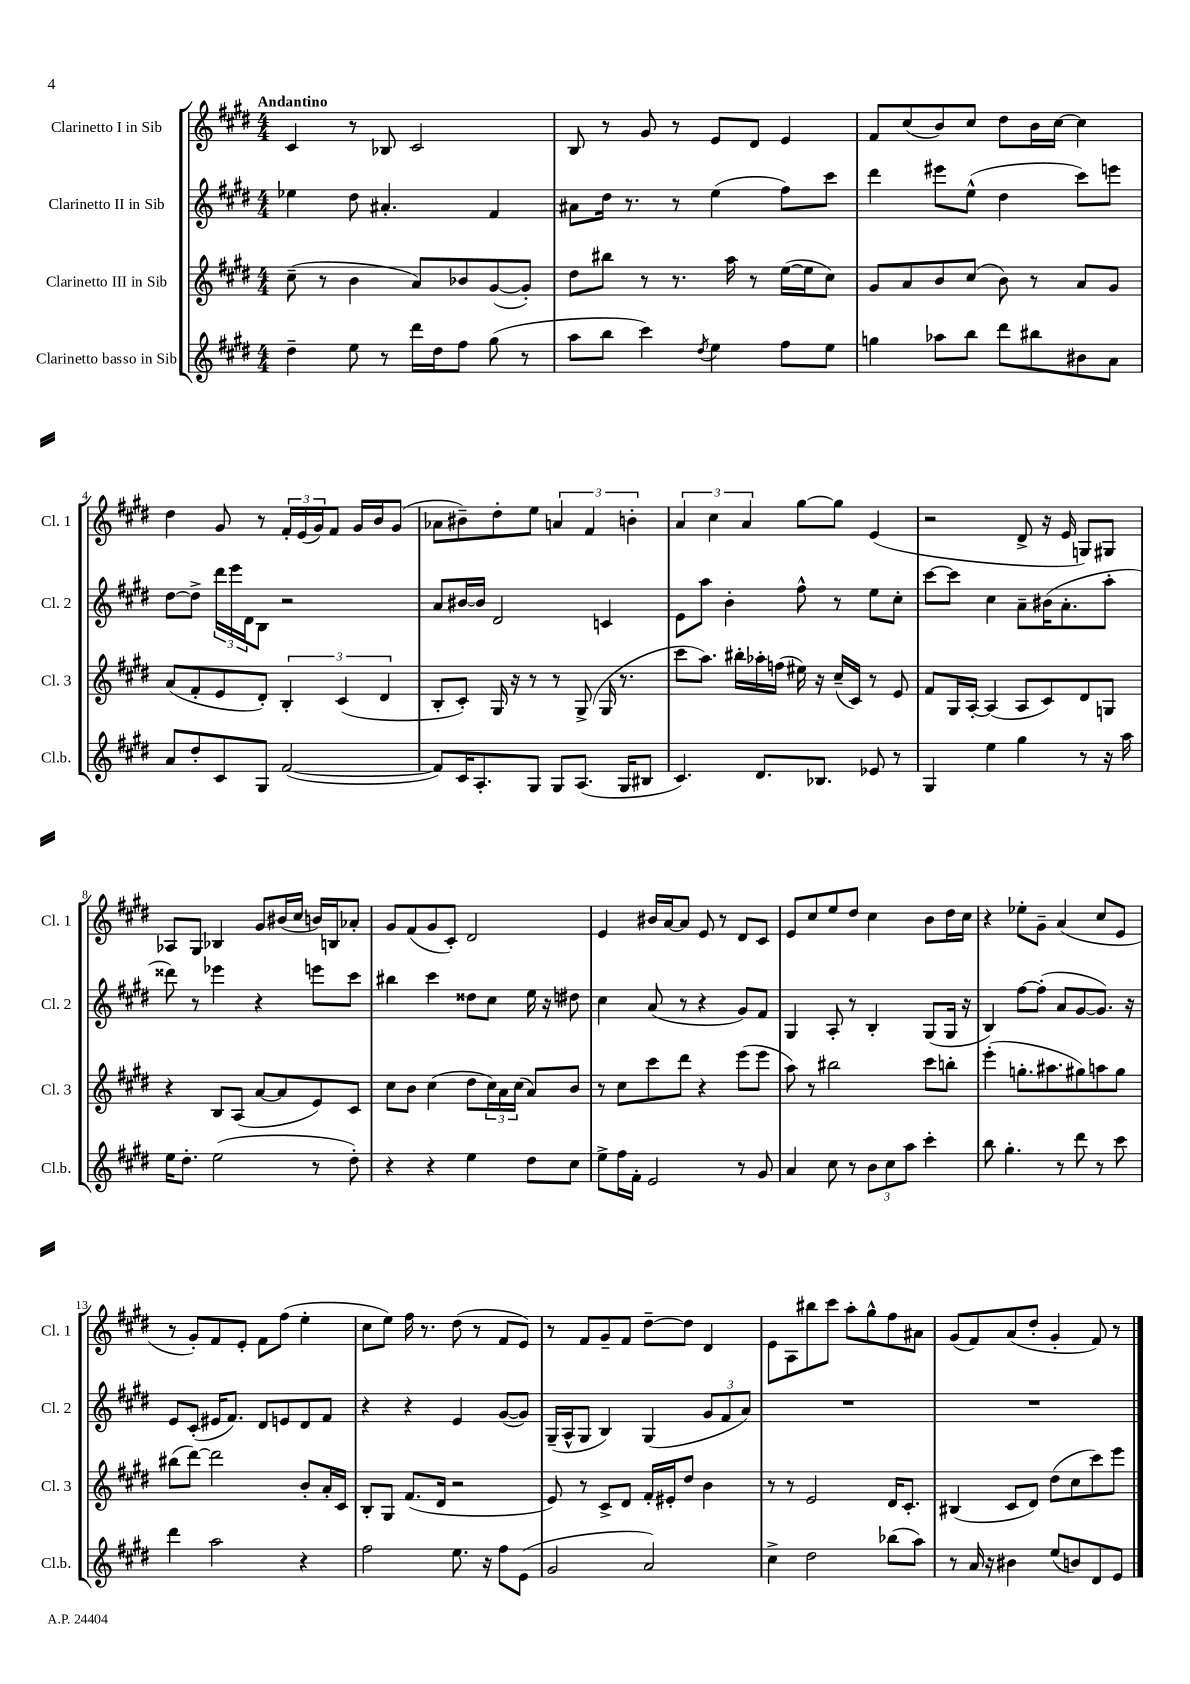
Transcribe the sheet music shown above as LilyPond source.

<<
\new StaffGroup <<
\new Staff = "s0" \with { instrumentName = "Clarinetto I in Sib" shortInstrumentName = "Cl. 1" } {
    \clef treble \key e \major \numericTimeSignature \time 4/4 \tempo "Andantino"
    cis'4 r8 bes8 cis'2 |
    b8 r8 gis'8 r8 e'8 dis'8 e'4 |
    fis'8 cis''8( b'8) cis''8 dis''8 b'16 cis''16~ cis''4 |
    dis''4 gis'8 r8 \tuplet 3/2 { fis'16-. e'16( gis'16) } fis'8 gis'16 b'16 gis'8( |
    aes'8 bis'8--) dis''8-. e''8 \tuplet 3/2 { a'4 fis'4 b'4-. } |
    \tuplet 3/2 { a'4 cis''4 a'4 } gis''8~ gis''8 e'4( |
    r2 dis'8-> r16 e'16 g8) gis8 |
    aes8 gis8 bes4 gis'8 bis'16( cis''16 b'16) b16 aes'8-. |
    gis'8 fis'8( gis'8 cis'8-.) dis'2 |
    e'4 bis'16 a'16~ a'8 e'8 r8 dis'8 cis'8 |
    e'8 cis''8 e''8 dis''8 cis''4 b'8 dis''16 cis''16 |
    r4 ees''8-. gis'8-- a'4( cis''8 e'8 |
    r8 gis'8-.) fis'8 e'8-. fis'8 fis''8( e''4-. |
    cis''8 e''8) fis''16 r8. dis''8( r8 fis'8 e'8) |
    r8 fis'8 gis'8-- fis'8 dis''8~-- dis''8 dis'4 |
    e'8 a8 bis''8 cis'''8 a''8-. gis''8-^ fis''8 ais'8 |
    gis'8( fis'8) a'8( dis''8-. gis'4-. fis'8) r8 \bar "|." |
}
\new Staff = "s1" \with { instrumentName = "Clarinetto II in Sib" shortInstrumentName = "Cl. 2" } {
    \clef treble \key e \major \numericTimeSignature \time 4/4
    ees''4 dis''8 ais'4.-. fis'4 |
    ais'8 dis''16 r8. r8 e''4( fis''8) cis'''8 |
    dis'''4 eis'''8 e''8-^( dis''4 cis'''8) e'''8 |
    dis''8~ dis''8-> \tuplet 3/2 { dis'''16 e'''16 dis'16 } b8 r2 |
    a'8 bis'16~ bis'16 dis'2 c'4 |
    e'8 a''8 b'4-. fis''8-^ r8 e''8 cis''8-. |
    cis'''8~ cis'''8 cis''4 a'8-- bis'16( a'8.-. a''8-. |
    disis'''8) r8 ees'''4 r4 e'''8 cis'''8 |
    bis''4 cis'''4 disis''8 cis''8 e''16 r16 dis''8 |
    cis''4 a'8( r8 r4 gis'8) fis'8 |
    gis4 a8-. r8 b4-. gis8( gis16 r16 |
    b4) fis''8~ fis''8-.( a'8 gis'8~ gis'8.) r16 |
    e'8 cis'8-.( eis'16 fis'8.) dis'8 e'8 dis'8 fis'8 |
    r4 r4 e'4 gis'8~( gis'8) |
    gis16--( a16-^ gis8 b4) gis4( \tuplet 3/2 { gis'8 fis'8 a'8) } |
    R1 |
    R1 \bar "|." |
}
\new Staff = "s2" \with { instrumentName = "Clarinetto III in Sib" shortInstrumentName = "Cl. 3" } {
    \clef treble \key e \major \numericTimeSignature \time 4/4
    cis''8--( r8 b'4 a'8) bes'8 gis'8~( gis'8-.) |
    dis''8 bis''8 r8 r8. a''16 r8 e''16~( e''16 cis''8) |
    gis'8 a'8 b'8 cis''8( b'8) r8 a'8 gis'8 |
    a'8( fis'8-. e'8 dis'8-.) \tuplet 3/2 { b4-. cis'4( dis'4 } |
    b8-. cis'8-.) gis16 r16 r8 r8 gis8->( gis16 r8. |
    cis'''8 a''8.) bis''16-. aes''16-. f''16( eis''16) r16 cis''16--( cis'16) r8 e'8 |
    fis'8 gis16 a16~-. a4( a8 cis'8) dis'8 g8 |
    r4 b8 a8( a'8~ a'8 e'8) cis'8 |
    cis''8 b'8 cis''4( dis''8 \tuplet 3/2 { cis''16) a'16 cis''16( } a'8) b'8 |
    r8 cis''8 cis'''8 dis'''8 r4 e'''8( e'''8 |
    a''8) r8 bis''2 cis'''8 b''8-. |
    e'''4-.( g''8.-. ais''8. gis''8) a''8 gis''8 |
    bis''8( dis'''8~) dis'''2 b'8-. a'16-. cis'16 |
    b8-. gis8 fis'8.( dis'16 r2 |
    e'8) r8 cis'8-> dis'8 fis'16-. eis'16-. dis''8 b'4 |
    r8 r8 e'2 dis'16 cis'8.-. |
    bis4( cis'8 dis'8) dis''8( cis''8 cis'''8) e'''8 \bar "|." |
}
\new Staff = "s3" \with { instrumentName = "Clarinetto basso in Sib" shortInstrumentName = "Cl.b." } {
    \clef treble \key e \major \numericTimeSignature \time 4/4
    dis''4-- e''8 r8 dis'''16 dis''16 fis''8 gis''8( r8 |
    a''8 b''8 cis'''4) \acciaccatura { dis''8 } e''4 fis''8 e''8 |
    g''4 aes''8 b''8 dis'''8 bis''8 bis'8 a'8 |
    a'8 dis''8-. cis'8 gis8 fis'2~( |
    fis'8) cis'16 a8.-. gis8 gis8 a8.( gis16 bis8 |
    cis'4.) dis'8. bes8. ees'8 r8 |
    gis4 e''4 gis''4 r8 r16 a''16 |
    e''16 dis''8.-. e''2( r8 dis''8-.) |
    r4 r4 e''4 dis''8 cis''8 |
    e''8-> fis''16 fis'16-. e'2 r8 gis'8 |
    a'4 cis''8 r8 \tuplet 3/2 { b'8 cis''8 a''8 } cis'''4-. |
    b''8 gis''4.-. r8 dis'''8 r8 cis'''8 |
    dis'''4 a''2 r4 |
    fis''2 e''8. r16 fis''8 e'8( |
    gis'2 a'2) |
    cis''4-> dis''2 bes''8( a''8) |
    r8 a'16 r16 bis'4 e''8( b'8) dis'8 e'8 \bar "|." |
}
>>
>>
